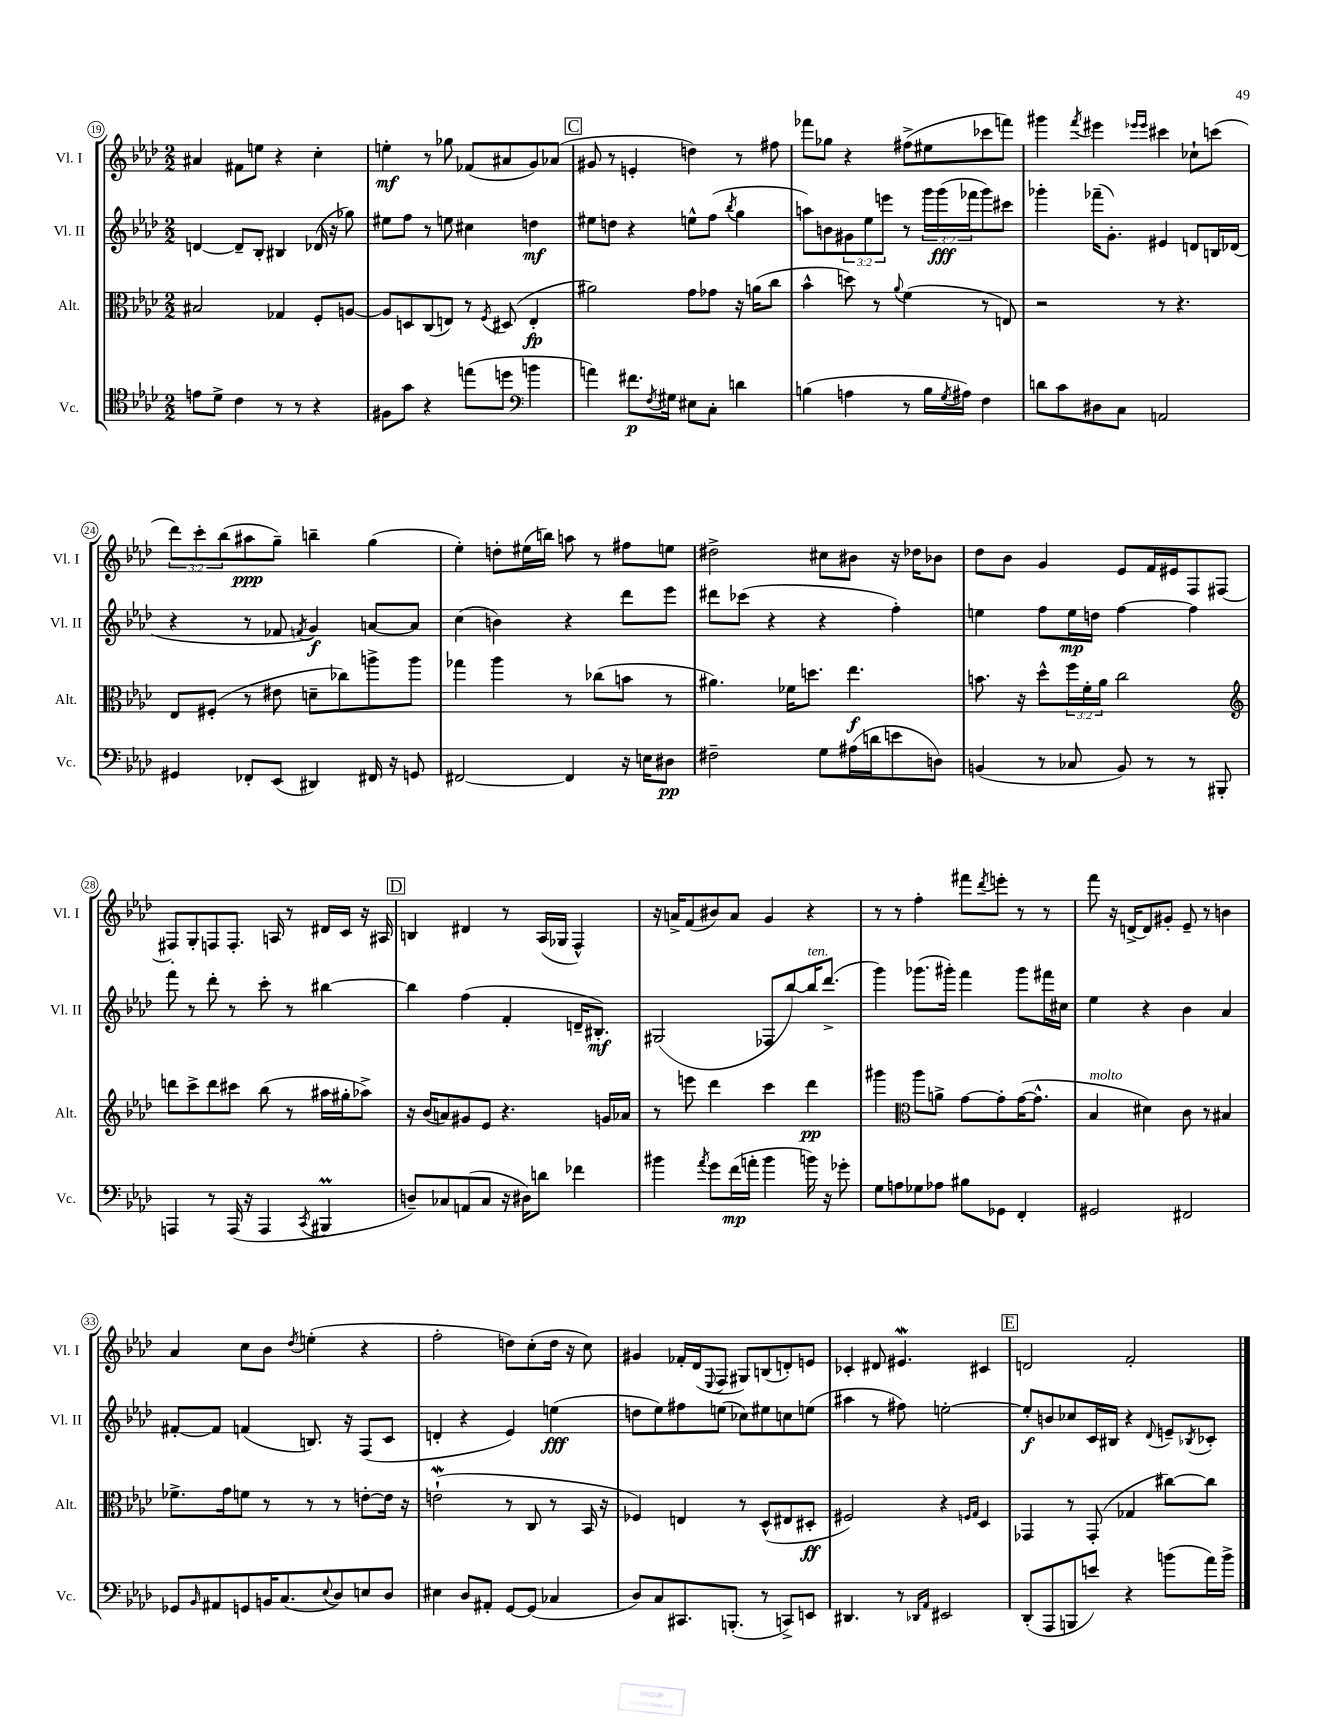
<<
\new StaffGroup <<
\new Staff = "s0" \with { instrumentName = "Vl. I" shortInstrumentName = "Vl. I" } {
    \clef treble \key aes \major \numericTimeSignature \time 2/2 \override Staff.TupletNumber.text = #tuplet-number::calc-fraction-text
    ais'4 fis'8 e''8 r4 c''4-. |
    e''4-.\mf r8 ges''8 fes'8( ais'8 g'8) aes'8( |
    \mark \markup { \box "C" } gis'8 r8 e'4-. d''4) r8 fis''8 |
    fes'''8 ges''8 r4 fis''8->( eis''8 ces'''8 f'''8) |
    gis'''4 \acciaccatura { f'''8 } eis'''4 \grace { ees'''16 ees'''16 } cis'''4 ces''8-! c'''8( |
    \tuplet 3/2 { des'''8) c'''8-. bes''8( } ais''8\ppp g''8--) b''4-- g''4( |
    ees''4-.) d''8-. eis''16( b''16) a''8 r8 fis''8 e''8 |
    dis''2-> cis''8 bis'8 r16 des''16 bes'8 |
    des''8 bes'8 g'4 ees'8 f'16 eis'16 f8 fis8~ |
    fis8-. g8-. f8 f8.-. a16 r8 dis'16 c'16 r16 ais16 |
    \mark \markup { \box "D" } b4 dis'4 r8 aes16( ges16 f4-^) |
    r16 a'16-> f'8( bis'8) a'8 g'4 r4 |
    r8 r8 f''4-. fis'''8 \acciaccatura { des'''8 } e'''8-. r8 r8 |
    f'''8 r16 d'16~-> d'8 gis'8-. ees'8-- r8 b'4 |
    aes'4 c''8 bes'8 \acciaccatura { des''8 } e''4-.( r4 |
    f''2-. d''8) c''8-.( d''16 r16 c''8) |
    gis'4 fes'16-. des'16( \appoggiatura { ees8 } f8 gis8) b8( d'8-.) e'8 |
    ces'4-. dis'8 eis'4.\mordent cis'4 |
    \mark \markup { \box "E" } d'2 f'2-. \bar "|." |
}
\new Staff = "s1" \with { instrumentName = "Vl. II" shortInstrumentName = "Vl. II" } {
    \clef treble \key aes \major \numericTimeSignature \time 2/2 \override Staff.TupletNumber.text = #tuplet-number::calc-fraction-text
    d'4~ d'8-- bes8-. bis4 des'16( r16 ges''8) |
    eis''8 f''8 r8 e''8 cis''4 d''4\mf |
    \mark \markup { \box "C" } eis''8 d''8 r4 e''8-^ f''8( \acciaccatura { bes''8 } g''4 |
    a''8) b'8 \tuplet 3/2 { gis'8 ees''8 e'''8 } r8 \tuplet 3/2 { g'''16 g'''16\fff( fes'''16 } g'''8) cis'''8 |
    ges'''4-. fes'''16--( g'8.-.) eis'4 d'8 b16 des'16( |
    r4 r8 fes'8 \acciaccatura { f'8 } g'4\f) a'8~ a'8 |
    c''4( b'4) r4 des'''8 ees'''8 |
    dis'''8 ces'''8( r4 r4 f''4-.) |
    e''4 f''8 e''16\mp d''16 f''4~ f''4 |
    f'''8 r8 des'''8-. r8 c'''8-. r8 bis''4~ |
    \mark \markup { \box "D" } bis''4 f''4( f'4-. d'16-- bis8.-.\mf) |
    gis2( fes8 bes''8~) bes''16^\markup { \italic "ten." } des'''8.->( |
    g'''4) ges'''8.( gis'''16-.) f'''4 gis'''8 fis'''16 cis''16 |
    ees''4 r4 bes'4 aes'4 |
    fis'8~-. fis'8 f'4( b8.) r16 f8( c'8 |
    d'4-. r4 ees'4) e''4\fff( |
    d''8 ees''8) fis''8 e''8( ces''8) eis''8 c''8 e''8( |
    ais''4 r8 fis''8) e''2~-. |
    \mark \markup { \box "E" } e''8-.\f b'8 ces''8 c'16 bis16 r4 \appoggiatura { des'8 } e'8-- \acciaccatura { bes8 } ces'8-. \bar "|." |
}
\new Staff = "s2" \with { instrumentName = "Alt." shortInstrumentName = "Alt." } {
    \clef alto \key aes \major \numericTimeSignature \time 2/2 \override Staff.TupletNumber.text = #tuplet-number::calc-fraction-text
    bis2 ges4 f8-. a8~ |
    a8 d8 c8( e8) r8 \acciaccatura { f8 } dis8( e4-.\fp |
    \mark \markup { \box "C" } ais'2) g'8 ges'8 r16 a'16( c''8 |
    bes'4-^ d''8) r8 \appoggiatura { aes'8 } f'4( r8 e8) |
    r2 r8 r4. |
    ees8 fis8-.( r8 eis'8 d'8-- ces''8) a''8-> a''8 |
    ges''4 aes''4 r8 ces''8( b'8 r8 |
    ais'4.) fes'16 d''8. ees''4.\f |
    b'8. r16 des''8-^ \tuplet 3/2 { f''16 f'16-. aes'16 } c''2 |
    \clef treble d'''8 c'''8-> d'''8 cis'''8 bes''8( r8 ais''16 gis''16-. aes''8->) |
    \mark \markup { \box "D" } r16 bes'16( a'8) gis'8 ees'8 r4. g'16 aes'16 |
    r8 e'''8 des'''4 c'''4 des'''4\pp |
    gis'''4 \clef alto aes''8 a'8-> g'8~ g'8-. g'16~( g'8.-^ |
    bes4^\markup { \italic "molto" } dis'4) c'8 r8 bis4 |
    fes'8.-> g'16 f'8 r8 r8 r8 e'8~-. e'16 r16 |
    e'2-!\mordent( r8 c8 r8 bes,16 r16 |
    fes4) e4 r8 des8-^( eis8 dis8-.\ff |
    fis2) r4 \grace { f16 g16 } des4 |
    \mark \markup { \box "E" } ges,4 r8 ges,8-.( ges4 cis''8~) cis''8 \bar "|." |
}
\new Staff = "s3" \with { instrumentName = "Vc." shortInstrumentName = "Vc." } {
    \clef tenor \key aes \major \numericTimeSignature \time 2/2
    e'8 des'8-> c'4 r8 r8 r4 |
    fis8 g'8 r4 e''8( d''8 \clef bass b'4 |
    \mark \markup { \box "C" } a'4) fis'8.\p \acciaccatura { f8 } gis16 eis8 c8-. d'4 |
    b4( a4 r8 b16 \acciaccatura { g8 } ais16) f4 |
    d'8 c'8 dis8 c8 a,2 |
    gis,4 fes,8-. ees,8( dis,4) fis,16 r16 g,8 |
    fis,2~ fis,4 r16 e16 dis8\pp |
    fis2-- g8 ais16( d'16 e'8 d8) |
    b,4( r8 ces8 b,8) r8 r8 bis,,8-. |
    a,,4 r8 a,,16( r16 a,,4 \acciaccatura { c,8 } bis,,4\prall |
    \mark \markup { \box "D" } d8--) ces8 a,8( ces8 r16 dis16) d'8 fes'4 |
    bis'4 \acciaccatura { aes'8 } g'8 f'16\mp( a'16-. bis'4 b'16) r16 ges'8-. |
    g8 a8 ges8 aes8 bis8 ges,8 f,4-. |
    gis,2 fis,2 |
    ges,8 \grace { bes,16 } ais,8 g,8 b,16 c8.( \appoggiatura { ees8 } des8) e8 des8 |
    eis4 des8 ais,8-. g,8~ g,8( ces4 |
    des8) c8 cis,8. b,,8.-.( r8 c,8->) e,8 |
    dis,4. r8 \grace { des,16 aes,16 } eis,2 |
    \mark \markup { \box "E" } des,8-.( aes,,8 b,,8 e'8) r4 b'8( aes'16) b'16-> \bar "|." |
}
>>
>>
\layout { \context { \Score currentBarNumber = #19 \override BarNumber.stencil = #(make-stencil-circler 0.1 0.3 ly:text-interface::print) } }
